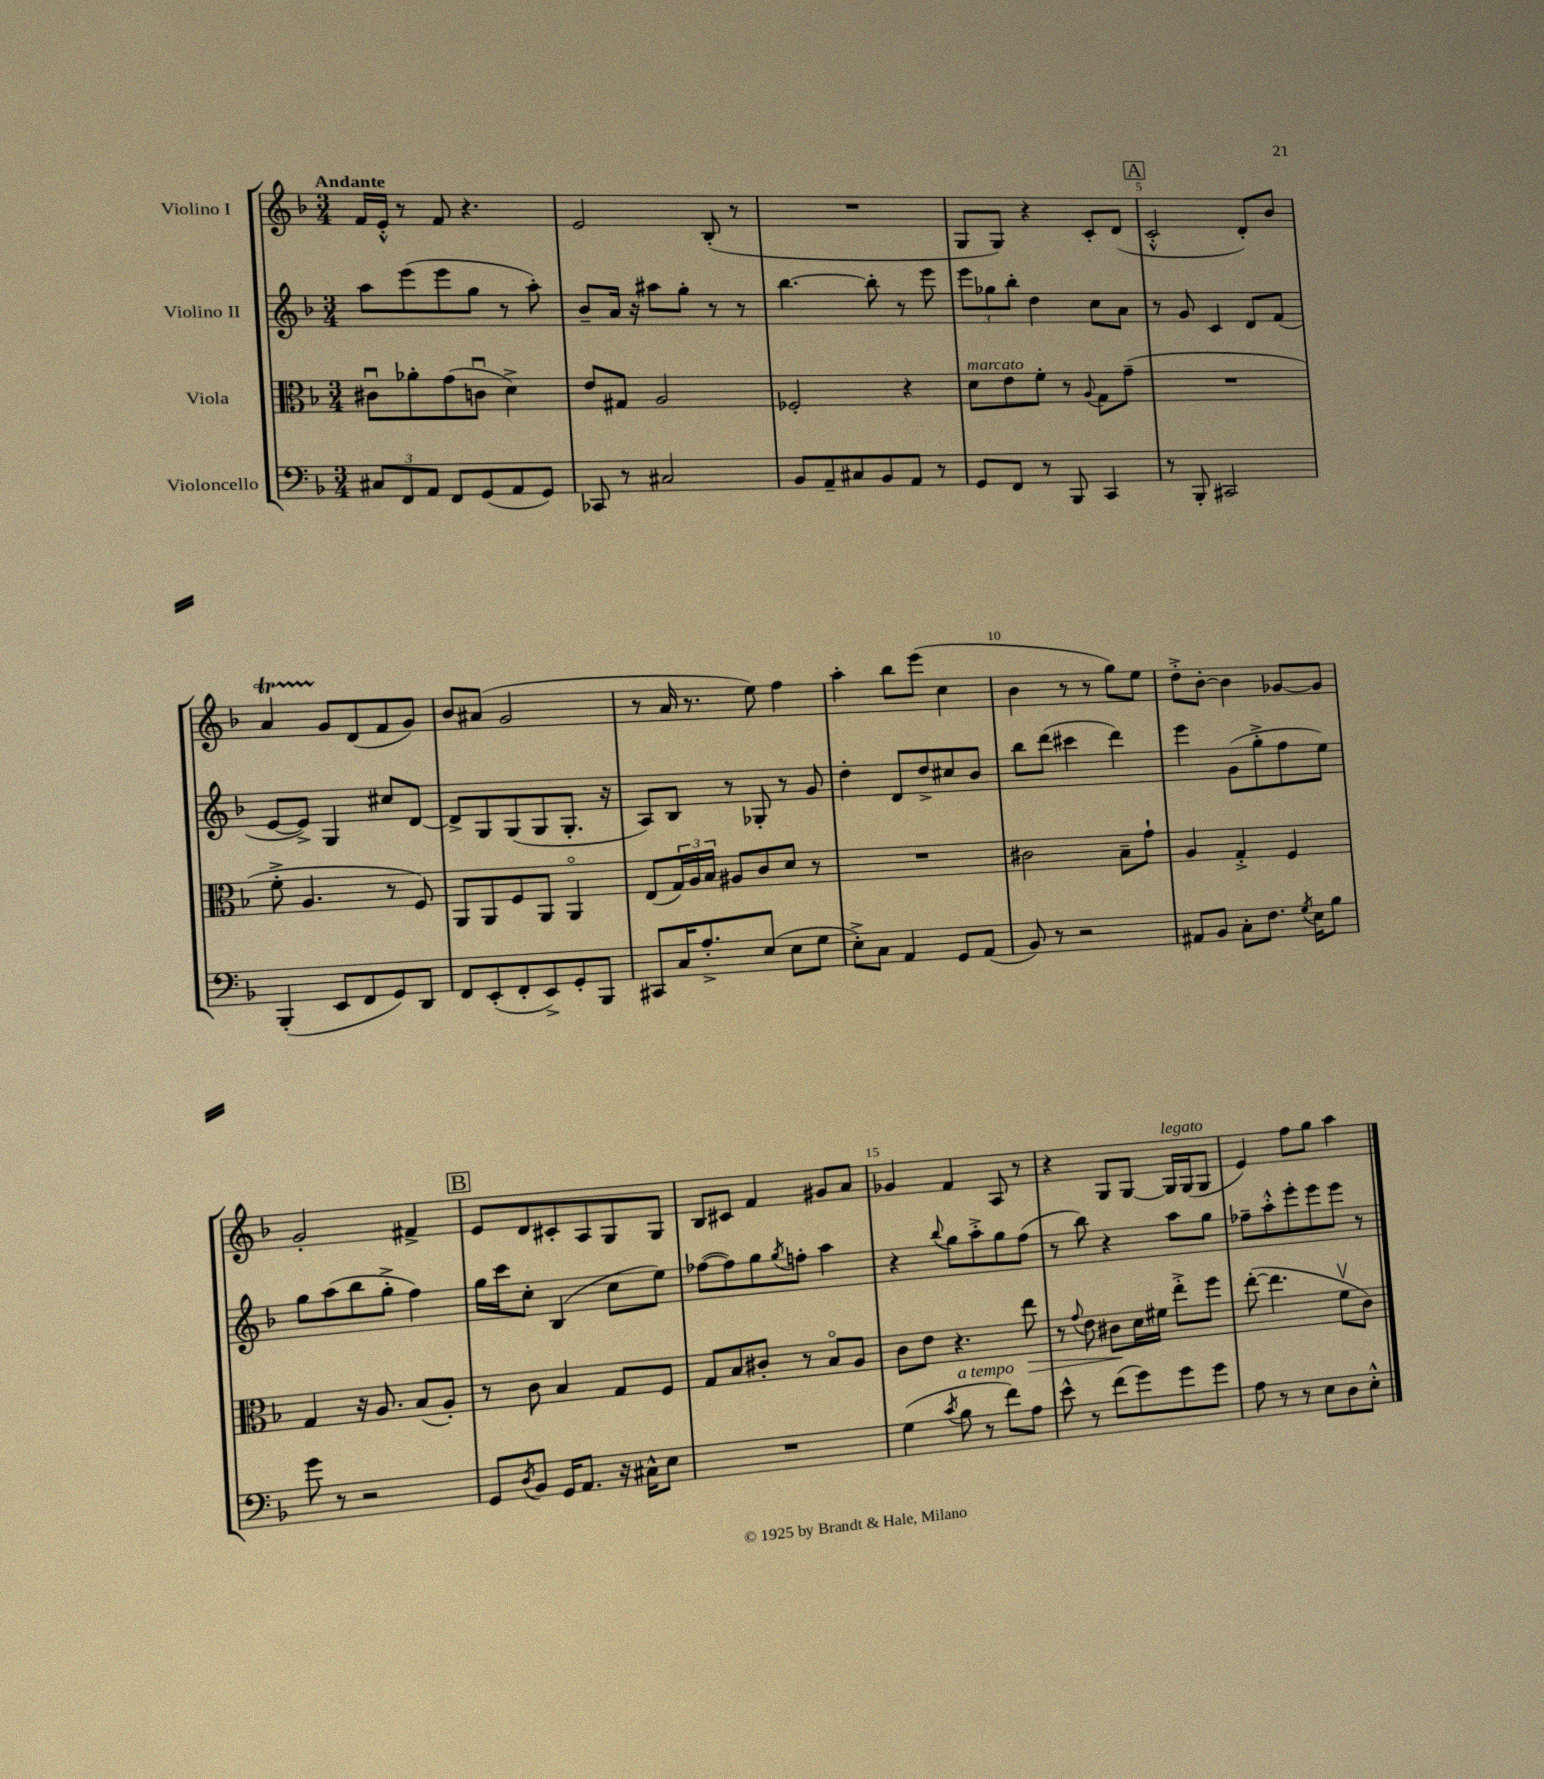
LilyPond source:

<<
\new StaffGroup <<
\new Staff = "s0" \with { instrumentName = "Violino I" } {
    \clef treble \key f \major \numericTimeSignature \time 3/4 \tempo "Andante"
    f'16 e'16-.-^ r8 f'8 r4. |
    e'2 bes8-.( r8 |
    R2. |
    g8 g8) r4 c'8-. d'8( |
    \mark \markup { \box "A" } c'2-.-^ d'8-.) bes'8 |
    a'4\startTrillSpan g'8\stopTrillSpan d'8( f'8 g'8) |
    bes'8 ais'8( g'2 |
    r8 a'16 r8. e''8) f''4 |
    a''4-. bes''8 e'''8( c''4 |
    bes'4 r8 r8 g''8) e''8 |
    d''8-.-> bes'8~-. bes'4 ges'8~ ges'8 |
    g'2-. fis'4-> |
    \mark \markup { \box "B" } e'8 d'8 cis'8-. a8 g8 g8 |
    bes8 cis'8 f'4 gis'8 a'8 |
    ges'4 f'4 a8 r8 |
    r4 g8 g8~ g16^\markup { \italic "legato" } g16( g8 |
    e'4) f''8 g''8 a''4 \bar "|." |
}
\new Staff = "s1" \with { instrumentName = "Violino II" } {
    \clef treble \key f \major \numericTimeSignature \time 3/4
    a''8 e'''8( e'''8 g''8 r8 a''8-.) |
    bes'8-- a'16 r16 ais''8 g''8-. r8 r8 |
    bes''4.~ bes''8-. r8 e'''8 |
    \tuplet 3/2 { e'''8 ges''8 bes''8-. } d''4 c''8 a'8 |
    \mark \markup { \box "A" } r8 g'8 c'4 d'8 f'8( |
    e'8~ e'8->) g4 cis''8 d'8~ |
    d'8-> g8 g8( g8 g8.-. r16 |
    a8) bes8 r8 ges8-. r8 g'8 |
    d''4-. d'8 d''8-> cis''8 bes'8 |
    bes''8 d'''8( cis'''4 d'''4) |
    e'''4 g'8( g''8-.-> f''8 e''8) |
    g''8 a''8( bes''8 g''8-.-> f''4) |
    \mark \markup { \box "B" } g''16 c'''16 c''8-. bes4( c''8 e''8) |
    fes''8~( fes''8) g''8 \acciaccatura { g''8 } f''8-. a''4 |
    r4 \appoggiatura { bes''8 } g''8 a''8-.-> g''8 f''8( |
    r8 bes''8) r4 a''8 g''8 |
    fes''8-- a''8-.-^ e'''8-. e'''8 e'''8 r8 \bar "|." |
}
\new Staff = "s2" \with { instrumentName = "Viola" } {
    \clef alto \key f \major \numericTimeSignature \time 3/4
    cis'8\downbow aes'8-. g'8( c'8\downbow d'4->) |
    e'8 gis8 a2 |
    fes2-. r4 |
    d'8^\markup { \italic "marcato" } e'8 f'8-. r8 \appoggiatura { a8 } g8 g'8--( |
    \mark \markup { \box "A" } R2. |
    f'8-.-> a4. r8 f8) |
    a,8 a,8 f8 a,8 a,4\flageolet |
    e8( \tuplet 3/2 { g16) a16 bes16 } ais8 c'8 d'8 r8 |
    R2. |
    cis'2 bes8-- g'8-! |
    a4 g4-.-> f4 |
    g4 r16 a8. bes8( a8-.) |
    \mark \markup { \box "B" } r8 c'8 bes4 g8 f8 |
    g8 bes8 cis'8-. r8 bes8\flageolet a8 |
    c'8 e'8 r4. e''8\> |
    r8 \appoggiatura { g'8 } e'8 cis'8\! d'16 fis'16 e''8-.-> f''8 |
    e''8~-.( e''4. f'8\upbow c'8) \bar "|." |
}
\new Staff = "s3" \with { instrumentName = "Violoncello" } {
    \clef bass \key f \major \numericTimeSignature \time 3/4
    \tuplet 3/2 { cis8 f,8 a,8 } f,8 g,8( a,8 g,8) |
    ces,8 r8 cis2 |
    bes,8 a,8-- cis8 bes,8 a,8 r8 |
    g,8 f,8 r8 bes,,8 c,4 |
    \mark \markup { \box "A" } r8 bes,,8-. cis,2 |
    bes,,4-.( e,8 f,8 g,8) d,8 |
    f,8 e,8-.( f,8-. e,8->) g,8-. bes,,8 |
    cis,8 c16 a8.-.-> e8( e8 g8 |
    e8-.->) c8 a,4 g,8 a,8( |
    bes,8) r8 r2 |
    ais,8 bes,8 c8-. f8. \acciaccatura { g8 } e16 bes8 |
    g'8 r8 r2 |
    \mark \markup { \box "B" } g,8 \acciaccatura { d8 } bes,8 g,16 a,8. r16 cis16-^ e8 |
    R2. |
    g4( \acciaccatura { c'8 } bes8^\markup { \italic "a tempo" } r8 f'8) a8 |
    e'8-^ r8 f'8( g'8) g'8 g'8 |
    a8 r8 r8 e8 d8 e8-.-^ \bar "|." |
}
>>
>>
\layout { \context { \Score \override BarNumber.break-visibility = ##(#f #t #t) barNumberVisibility = #(every-nth-bar-number-visible 5) } }
